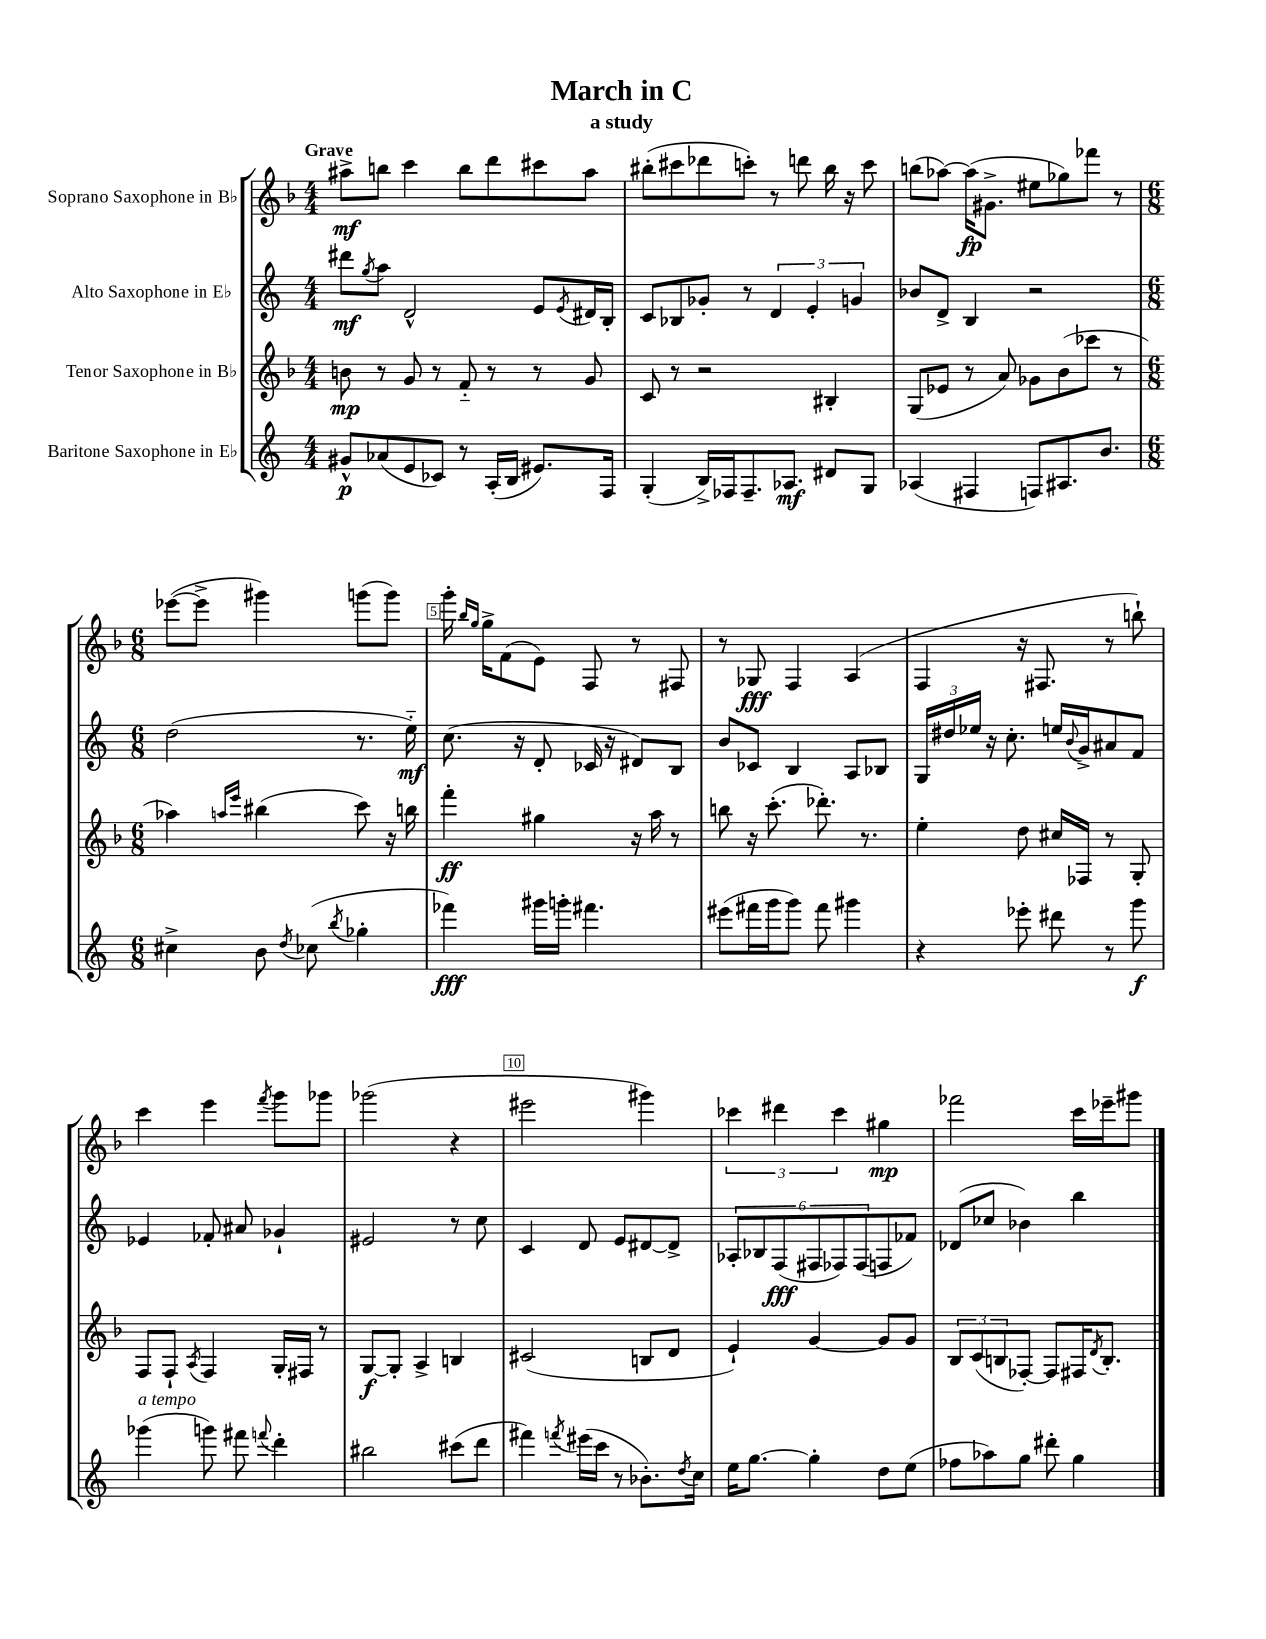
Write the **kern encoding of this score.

**kern	**dynam	**kern	**dynam	**kern	**dynam	**kern	**dynam
*part4	*part4	*part3	*part3	*part2	*part2	*part1	*part1
*staff4	*staff4	*staff3	*staff3	*staff2	*staff2	*staff1	*staff1
*I"Baritone Saxophone in E♭	*	*I"Tenor Saxophone in B♭	*	*I"Alto Saxophone in E♭	*	*I"Soprano Saxophone in B♭	*
*clefG2	*	*clefG2	*	*clefG2	*	*clefG2	*
*k[]	*	*k[b-]	*	*k[]	*	*k[b-]	*
*M4/4	*	*M4/4	*	*M4/4	*	*M4/4	*
=1	=1	=1	=1	=1	=1	=1	=1
!	!	!	!	!	!	!LO:TX:a:B:t=Grave	!
8g#X^^/L	p	8bn\	mp	8ddd#X\L	mf	8aa#X^\L	mf
.	.	.	.	8qgg/	.	.	.
(8a-X/	.	8r	.	8aa\J	.	8bbn\J	.
8e/	.	8g/	.	2d^^/	.	4ccc\	.
8c-X/J)	.	8r	.	.	.	.	.
8r	.	8f/	.	.	.	8bb\L	.
(16A'/LL	.	8r	.	.	.	8ddd\	.
16B/JJ	.	.	.	.	.	.	.
8.e#X/L)	.	8r	.	8e/L	.	8ccc#X\	.
.	.	.	.	8qe/	.	.	.
.	.	8g/	.	16d#X/L	.	8aa#\J	.
16F/Jk	.	.	.	16B'/JJ	.	.	.
=2	=2	=2	=2	=2	=2	=2	=2
(4G'/	.	8c/	.	8c/L	.	(8bb#X'\L	.
.	.	8r	.	8B-X/	.	8ccc#X\	.
16B^/LL)	.	2r	.	8g-X'/J	.	8ddd-X\	.
16F-X/J	.	.	.	.	.	.	.
8.F-~/	.	.	.	8r	.	8cccn'\J)	.
.	.	.	.	6d/	.	8r	.
8.A-X/J	mf	.	.	.	.	.	.
.	.	.	.	.	.	8dddn\	.
.	.	.	.	6e'/	.	.	.
8d#X/L	.	4B#X'/	.	.	.	16bb#\	.
.	.	.	.	.	.	16r	.
.	.	.	.	6gn/	.	.	.
8G/J	.	.	.	.	.	8ccc\	.
=3	=3	=3	=3	=3	=3	=3	=3
(4A-X/	.	(8G/L	.	8b-X/L	.	(8bbn\L	.
.	.	8e-X/J	.	8d^/J	.	[8aa-X\J)	.
4F#X/	.	8r	.	4B/	.	(16aa-\KL]	fp
.	.	.	.	.	.	8.g#X^\J	.
.	.	8a/)	.	.	.	.	.
8Fn/L)	.	8g-X\L	.	2r	.	8ee#X\L	.
8.A#X/	.	(8b-\	.	.	.	8gg-X\)	.
.	.	8ccc-X\J	.	.	.	8fff-X\J	.
8.b/J	.	.	.	.	.	.	.
.	.	8r	.	.	.	8r	.
!!LO:LB:g=z
=4	=4	=4	=4	=4	=4	=4	=4
*M6/8	*	*M6/8	*	*M6/8	*	*M6/8	*
4cc#X^\	.	4aa-X\)	.	(2dd\	.	([8eee-X\L	.
.	.	.	.	.	.	8eee-^\J]	.
.	.	16qqaan/LL	.	.	.	.	.
.	.	16qqeee/JJ	.	.	.	.	.
8b\	.	(4bb#X\	.	.	.	4ggg#X\)	.
8qdd/	.	.	.	.	.	.	.
(8cc-X\	.	.	.	.	.	.	.
8qbb/	.	.	.	.	.	.	.
4gg-X'\	.	8ccc\)	.	8.r	.	(8gggn\L	.
.	.	16r	.	.	.	8ggg\J)	.
.	.	16bbn\	.	16ee\)	mf	.	.
=5	=5	=5	=5	=5	=5	=5	=5
4fff-X\)	fff	4fff'\	ff	(8.cc\	.	16ggg'\	.
.	.	.	.	.	.	16qqbb-/LL	.
.	.	.	.	.	.	16qqgg/JJ	.
.	.	.	.	.	.	16gg^\KL	.
.	.	.	.	.	.	(8f\	.
.	.	.	.	16r	.	.	.
16ggg#X\LL	.	4gg#X\	.	8d'/	.	8e\J)	.
16gggn'\JJ	.	.	.	.	.	.	.
4.fff#X\	.	.	.	16c-X/	.	8F/	.
.	.	.	.	16r	.	.	.
.	.	16r	.	8d#X/L)	.	8r	.
.	.	16aa\	.	.	.	.	.
.	.	8r	.	8B/J	.	8F#X/	.
=6	=6	=6	=6	=6	=6	=6	=6
(8eee#X\L	.	8bbn\	.	8b/L	.	8r	.
16fff#X\L	.	16r	.	8c-X/J	.	8G-X/	fff
16ggg\J	.	(8.ccc'\	.	.	.	.	.
8ggg\J)	.	.	.	4B/	.	4F/	.
8fff#\	.	8.ddd-X'\)	.	.	.	.	.
4ggg#X\	.	.	.	8A/L	.	(4A/	.
.	.	8.r	.	.	.	.	.
.	.	.	.	8B-X/J	.	.	.
=7	=7	=7	=7	=7	=7	=7	=7
4r	.	4ee'\	.	24G/LL	.	4F/	.
.	.	.	.	24dd#X/	.	.	.
.	.	.	.	24ee-X/JJ	.	.	.
.	.	.	.	16r	.	.	.
.	.	.	.	8.cc'\	.	.	.
8eee-X'\	.	8dd\	.	.	.	16r	.
.	.	.	.	.	.	8.F#X/	.
8ddd#X\	.	16cc#X/LL	.	16een/LL	.	.	.
.	.	.	.	8qqb/	.	.	.
.	.	16F-X/JJ	.	16g^/J	.	.	.
8r	.	8r	.	8a#X/	.	8r	.
8ggg\	f	8G'/	.	8f/J	.	8bbn`\)	.
!!LO:LB:g=z
=8	=8	=8	=8	=8	=8	=8	=8
!LO:TX:a:i:t=a tempo	!	!	!	!	!	!	!
(4ggg-X\	.	8F/L	.	4e-X/	.	4ccc\	.
.	.	8F`/J	.	.	.	.	.
.	.	8qA/	.	.	.	.	.
8gggn\)	.	4F/	.	8f-X'/	.	4eee\	.
8fff#X\	.	.	.	8a#X/	.	.	.
8qqfffn/	.	.	.	.	.	8qfff/	.
4ddd'\	.	16G'/LL	.	4g-X`/	.	8ggg\L	.
.	.	16F#X/JJ	.	.	.	.	.
.	.	8r	.	.	.	8ggg-X\J	.
=9	=9	=9	=9	=9	=9	=9	=9
2bb#X\	.	[8G/L	f	2e#X/	.	(2ggg-X\	.
.	.	8G'/J]	.	.	.	.	.
.	.	4A^/	.	.	.	.	.
(8ccc#X\L	.	4Bn/	.	8r	.	4r	.
8ddd\J	.	.	.	8cc\	.	.	.
=10	=10	=10	=10	=10	=10	=10	=10
4fff#X\)	.	(2c#X/	.	4c/	.	2eee#X\	.
8qfffn/	.	.	.	.	.	.	.
(16eee#X\LL	.	.	.	8d/	.	.	.
16ccc\JJ	.	.	.	.	.	.	.
8r	.	.	.	8e/L	.	.	.
8.b-X'\L)	.	8Bn/L	.	[8d#X/	.	4ggg#X\)	.
.	.	8d/J	.	8d#^/J]	.	.	.
8qdd/	.	.	.	.	.	.	.
16cc\Jk	.	.	.	.	.	.	.
=11	=11	=11	=11	=11	=11	=11	=11
16ee\KL	.	4e`/)	.	12A-X'/L	.	6ccc-X\	.
[8.gg\J	.	.	.	.	.	.	.
.	.	.	.	12B-X/	.	.	.
.	.	.	.	(12F/	fff	6ddd#X\	.
4gg'\]	.	[4g/	.	12F#X/	.	.	.
.	.	.	.	12F-X/)	.	6ccc-\	.
.	.	.	.	(12F-/	.	.	.
8dd\L	.	8g/L]	.	8Fn/	.	4gg#X\	mp
(8ee\J	.	8g/J	.	8f-X/J)	.	.	.
=12	=12	=12	=12	=12	=12	=12	=12
8ff-X\L	.	12B-/L	.	(8d-X/L	.	2fff-X\	.
.	.	(12c/	.	.	.	.	.
8aa-X\)	.	.	.	8cc-X/J	.	.	.
.	.	12Bn/	.	.	.	.	.
8gg\J	.	[8F-X'/J)	.	4b-X\)	.	.	.
8ddd#X'\	.	8F-/L]	.	.	.	.	.
4gg\	.	16F#X/K	.	4bb\	.	16ccc\LL	.
.	.	8qd/	.	.	.	.	.
.	.	8.B'/J	.	.	.	16eee-X~\J	.
.	.	.	.	.	.	8ggg#X\J	.
==	==	==	==	==	==	==	==
*-	*-	*-	*-	*-	*-	*-	*-
